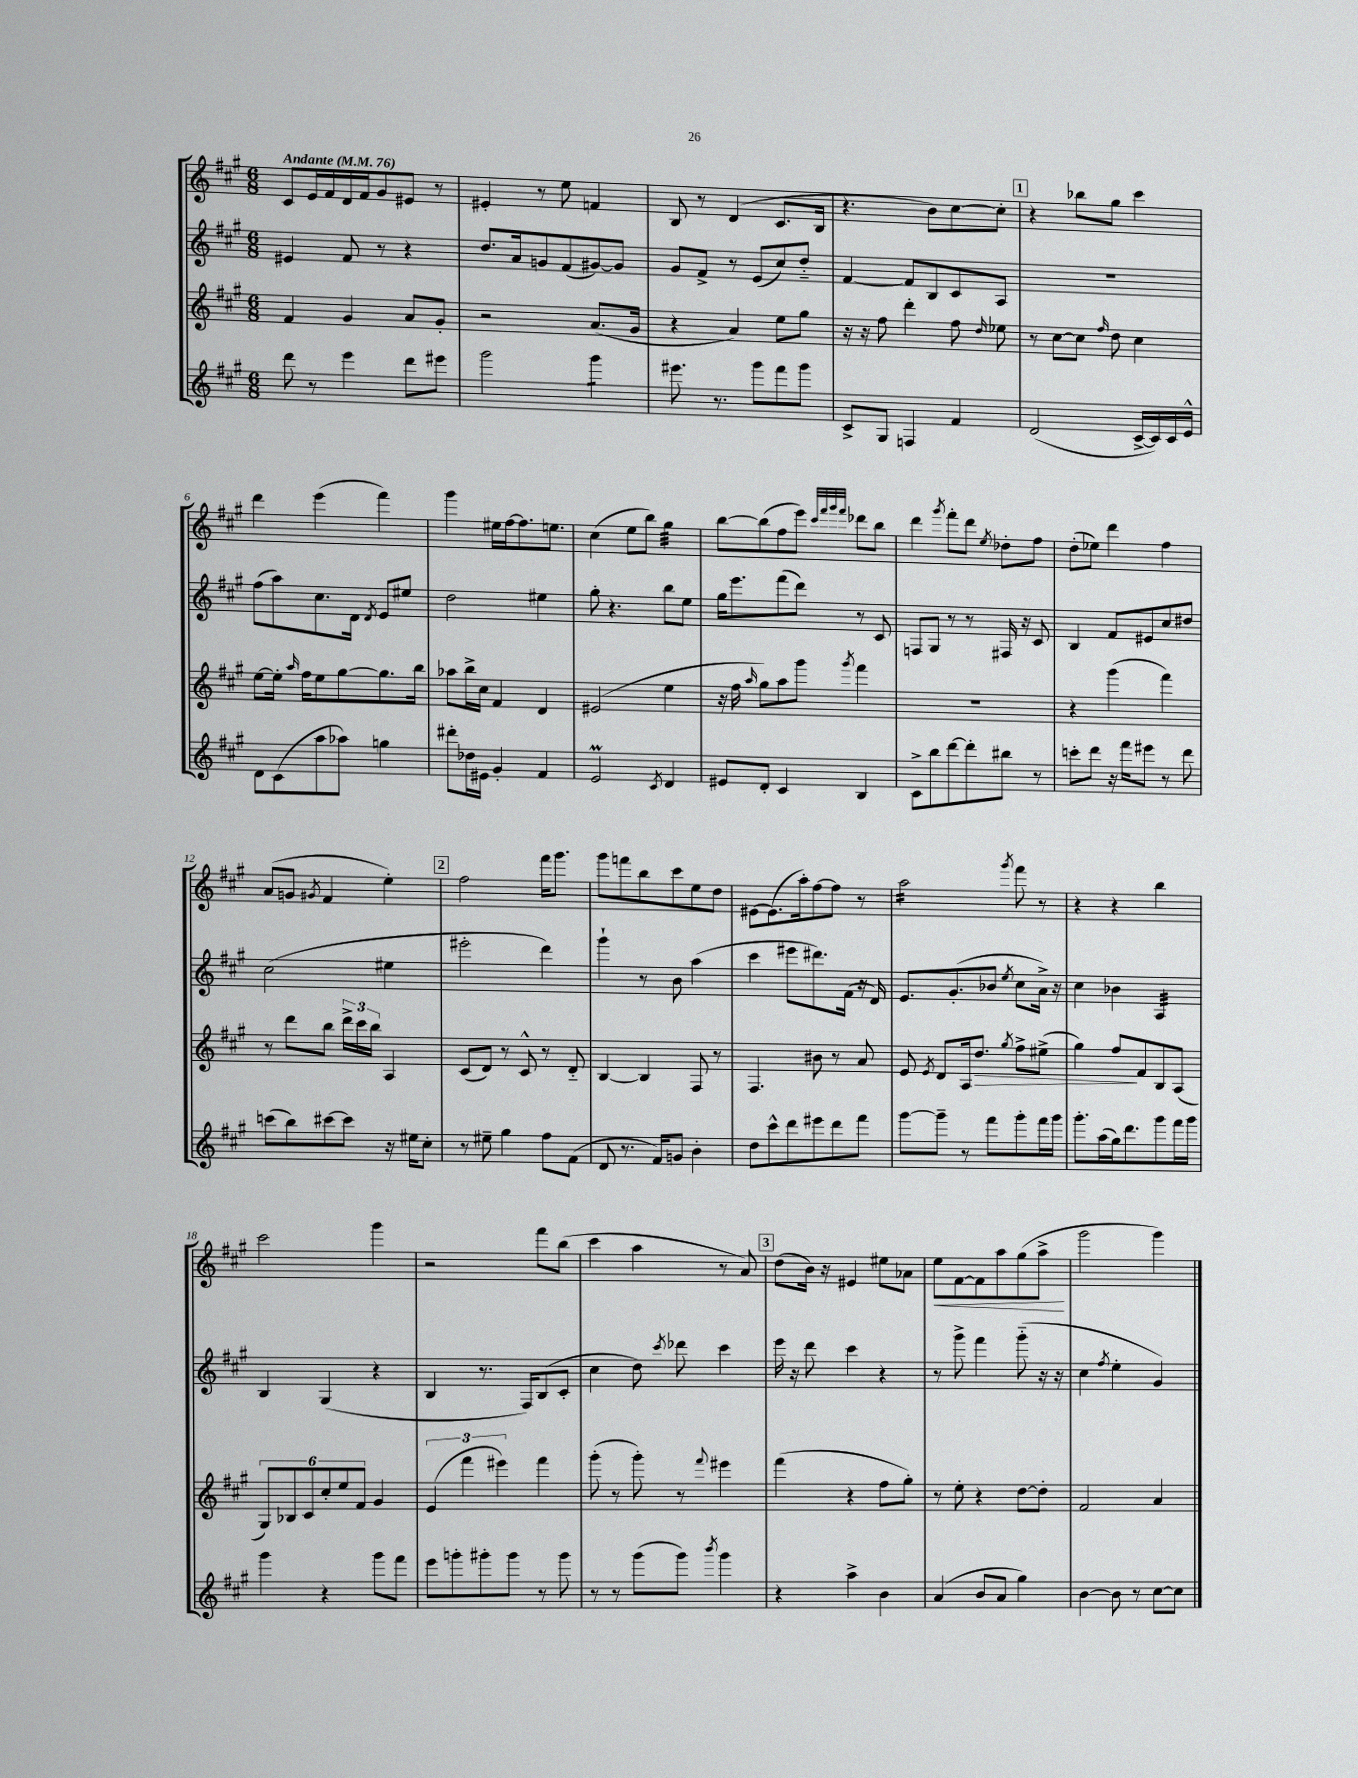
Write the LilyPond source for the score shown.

<<
\new StaffGroup <<
\new Staff = "s0" {
    \clef treble \key a \major \numericTimeSignature \time 6/8 \tempo "Andante" 4 = 76
    \autoBeamOff cis'8[ e'16 fis'16 d'16 fis'16 gis'8 eis'8] r8 |
    eis'4-. r8 e''8 f'4 |
    b8 r8 d'4( cis'8.[ b16] |
    r4. b'8[) cis''8~ cis''8]-. |
    \mark \markup { \box "1" } r4 bes''8[ gis''8] cis'''4 |
    d'''4 e'''4( fis'''4) |
    gis'''4 eis''16[ fis''16~ fis''8. e''8.] |
    cis''4( e''8[ b''8]) gis''4:32 |
    b''8[~ b''8( fis''8 e'''8]) \grace { cis'''32[ fis'''32 gis'''32 fis'''32] } des'''8[ b''8] |
    d'''4 \acciaccatura { gis'''8 } fis'''8[-. d'''8] \acciaccatura { e''8 } des''8[-. fis''8] |
    d''8[-.( ees''8]) d'''4 fis''4 |
    a'8[( g'8] \acciaccatura { gis'8 } fis'4 e''4-.) |
    \mark \markup { \box "2" } fis''2 fis'''16[ gis'''8.] |
    gis'''8[ f'''8 b''8 cis'''8 e''8 d''8] |
    eis'8[~ eis'8.( a''16-.) fis''8~ fis''8] r8 |
    a''2:16 \acciaccatura { gis'''8 } fis'''8 r8 |
    r4 r4 b''4 |
    cis'''2 gis'''4 |
    r2 fis'''8[ b''8]( |
    cis'''4 a''4 r8 a'8) |
    \mark \markup { \box "3" } d''8[( b'16]) r16 eis'4 eis''8[ aes'8] |
    e''8[\< fis'8~ fis'8 a''8 gis''8( a''8]->\! |
    gis'''2 gis'''4) \bar "|." |
}
\new Staff = "s1" {
    \clef treble \key a \major \numericTimeSignature \time 6/8
    \autoBeamOff eis'4 fis'8 r8 r4 |
    d''8.[ a'16 g'8 fis'8( gis'8~) gis'8] |
    gis'8[ fis'8]-> r8 e'8[( cis''8) d''8]-_ |
    fis'4~ fis'8[ b8 cis'8 a8] |
    \mark \markup { \box "1" } R2. |
    fis''8[( a''8) cis''8. d'16] \acciaccatura { d'8 } e'8[ eis''8] |
    d''2 eis''4 |
    gis''8-. r4. b''8[ e''8] |
    gis''16[ e'''8. fis'''8( d'''8]) r8 cis'8 |
    f8[ gis8] r8 r8 fis16 r16 cis'8 |
    b4 fis'8[ eis'8 cis''8 dis''8] |
    cis''2( eis''4 |
    \mark \markup { \box "2" } eis'''2-. d'''4) |
    gis'''4-! r8 b'8 a''4( |
    cis'''4 eis'''8[ dis'''8.) fis'16]( r16 d'16) |
    e'8.[ gis'8.-.( bes'8] \acciaccatura { e''8 } cis''8[ a'16]->) r16 |
    cis''4 bes'4 a4:32 |
    b4 gis4( r4 |
    b4 r8. fis16[) b8( cis'8]-. |
    cis''4 d''8) \acciaccatura { cis'''8 } des'''8 cis'''4 |
    \mark \markup { \box "3" } e'''16 r16 d'''8 cis'''4 r4 |
    r8 gis'''8-> fis'''4 gis'''8-_( r16 r16 |
    cis''4 \acciaccatura { fis''8 } e''4-. gis'4) \bar "|." |
}
\new Staff = "s2" {
    \clef treble \key a \major \numericTimeSignature \time 6/8
    \autoBeamOff fis'4 gis'4 a'8[ gis'8]-. |
    r2 a'8.[( gis'16] |
    r4 a'4) e''8[ gis''8] |
    r16 r16 fis''8 d'''4-. fis''8 \grace { d''16 } ees''8 |
    \mark \markup { \box "1" } r8 cis''8[~ cis''8] \grace { fis''16 } d''8 cis''4 |
    e''8[~ e''16]-. \grace { a''16 } fis''16[ e''8 gis''8~ gis''8. b''16] |
    aes''8[ b''16-> cis''16] fis'4 d'4 |
    eis'2( e''4 |
    r16 fis''16 \grace { a''16 } gis''8[) a''8 gis'''8] \acciaccatura { gis'''8 } fis'''4 |
    R2. |
    r4 gis'''4( fis'''4) |
    r8 d'''8[ b''8] \tuplet 3/2 { d'''16[-> cis'''16 b''16] } a4 |
    \mark \markup { \box "2" } cis'8[( d'8]) r8 cis'8-^ r8 d'8-_ |
    b4~ b4 fis8 r8 |
    fis4. bis'8 r8 a'8 |
    e'8 \acciaccatura { e'8 } d'8[ a16 d''8.]\> \acciaccatura { gis''8 } fis''8[-> eis''8]->( |
    gis''4) fis''8[\! fis'8 b8 a8]( |
    \tuplet 6/4 { gis8[) bes8 cis'8 cis''8-. e''8 fis'8] } gis'4 |
    \tuplet 3/2 { e'4( fis'''4 eis'''4) } fis'''4 |
    gis'''8-.( r8 gis'''8-.) r8 \appoggiatura { fis'''8 } eis'''4 |
    \mark \markup { \box "3" } fis'''4( r4 fis''8[ gis''8]-.) |
    r8 e''8-. r4 d''8[~ d''8]-. |
    fis'2 a'4 \bar "|." |
}
\new Staff = "s3" {
    \clef treble \key a \major \numericTimeSignature \time 6/8
    \autoBeamOff d'''8 r8 e'''4 d'''8[ eis'''8] |
    gis'''2 gis'''4:8 |
    eis'''8. r8. gis'''8[ fis'''8 gis'''8] |
    cis'8[-> gis8] f4 fis'4 |
    \mark \markup { \box "1" } d'2( cis'16[~-> cis'16) cis'16 e'16]-^ |
    d'8[ cis'8( a''8 aes''8]) g''4 |
    dis'''8[-. des''16 eis'16] gis'4-. fis'4 |
    e'2\prall \acciaccatura { cis'8 } d'4 |
    eis'8[ d'8]-. cis'4 b4 |
    cis'8[-> b''8 d'''8~ d'''8-. bis''8] r8 |
    c'''8[-. d'''8] r16 fis'''16[ eis'''8] r8 d'''8 |
    c'''8[( b''8) cis'''8~ cis'''8] r16 eis''16[ cis''8]-. |
    \mark \markup { \box "2" } r8 eis''8-- gis''4 fis''8[ fis'8]( |
    d'8 r8. fis'16[) g'8] b'4-. |
    d''8[ cis'''8-^ d'''8 eis'''8 d'''8 fis'''8] |
    gis'''8[~ gis'''8]-- r8 fis'''8[ gis'''8-. fis'''16 gis'''16] |
    gis'''8.[-. a''16( gis''16) d'''8. gis'''8 fis'''16 gis'''16] |
    gis'''4 r4 gis'''8[ fis'''8] |
    e'''8[ g'''8-. gis'''8-. gis'''8] r8 gis'''8 |
    r8 r8 gis'''8[( gis'''8]) \acciaccatura { b'''8 } gis'''4 |
    \mark \markup { \box "3" } r4 a''4-> b'4 |
    a'4( b'8[ a'8] gis''4) |
    b'4~ b'8 r8 cis''8[~ cis''8] \bar "|." |
}
>>
>>
